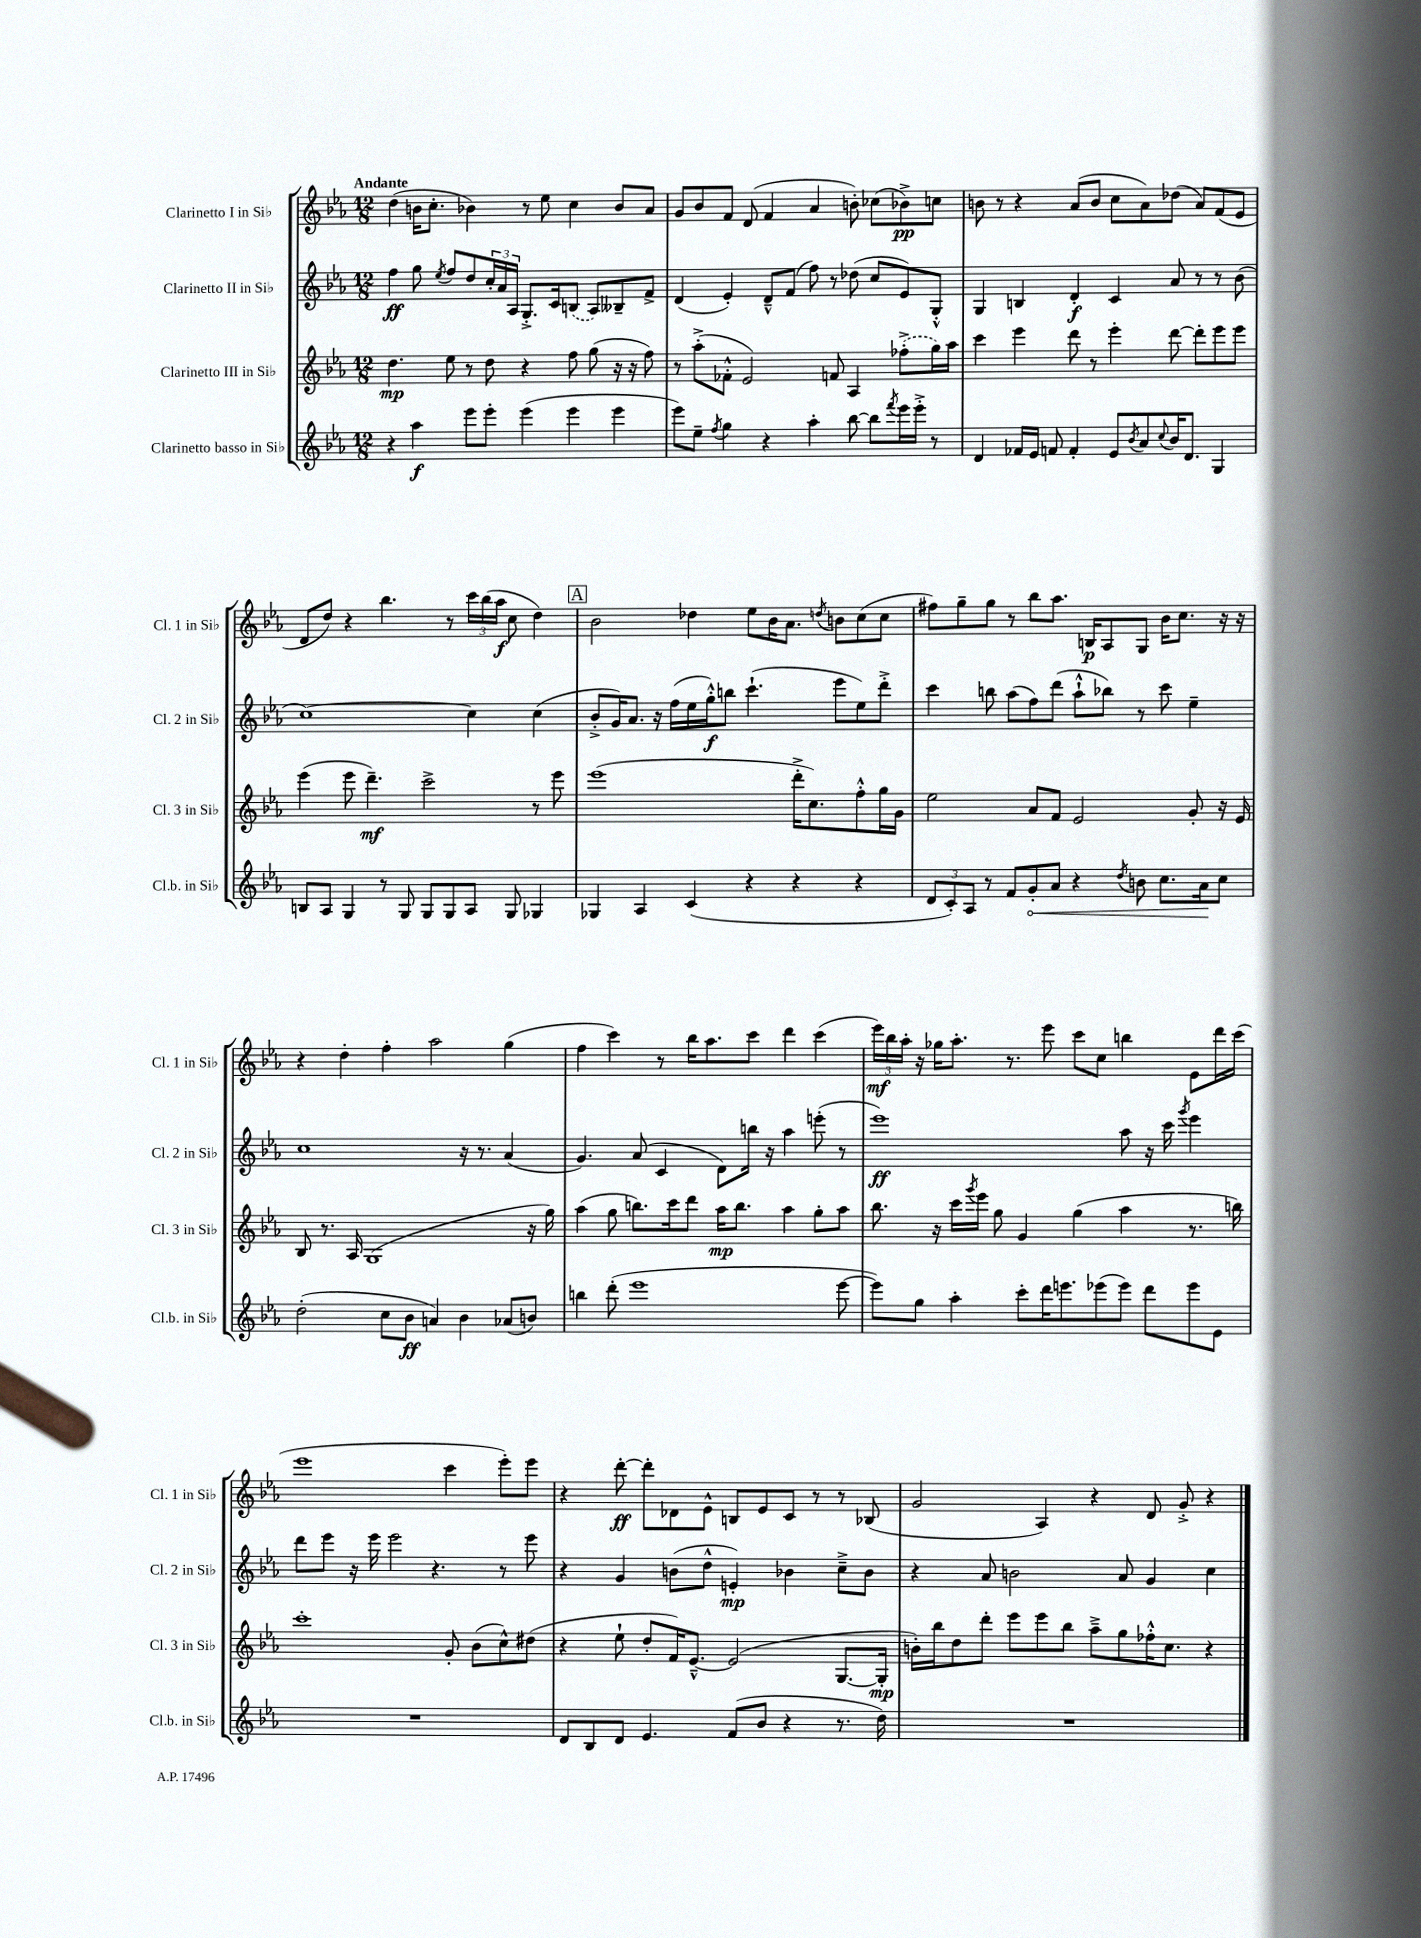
<<
\new StaffGroup <<
\new Staff = "s0" \with { instrumentName = "Clarinetto I in Sib" shortInstrumentName = "Cl. 1 in Sib" } {
    \clef treble \key ees \major \numericTimeSignature \time 12/8 \tempo "Andante"
    d''4( b'16 c''8.-. bes'4) r8 ees''8 c''4 bes'8 aes'8 |
    g'8 bes'8 f'8 d'8( f'4 aes'4 b'8-.) ces''8( bes'8->\pp) c''8 |
    b'8 r8 r4 aes'8( b'8 c''8 aes'8) des''8( aes'8) f'8( ees'8 |
    d'8 d''8) r4 bes''4. r8 \tuplet 3/2 { c'''16 bes''16( aes''16\f } c''8 d''4) |
    \mark \markup { \box "A" } bes'2 des''4 ees''8 bes'16 aes'8. \acciaccatura { d''8 } b'8 c''8( c''8 |
    fis''8) g''8-- g''8 r8 bes''8 aes''8. b16\p aes8 g8 bes'16 c''8. r16 r16 |
    r4 d''4-. f''4-. aes''2 g''4( |
    f''4 c'''4) r8 bes''16 aes''8. c'''8 d'''4 c'''4( |
    \tuplet 3/2 { ees'''16\mf) bes''16 aes''16-. } r16 ges''16 aes''8.-. r8. ees'''8 c'''8 c''8 b''4 ees'8 d'''16 c'''16( |
    ees'''1 c'''4 ees'''8-.) ees'''8 |
    r4 d'''8~-.\ff d'''8-. des'8 ees'8-^ b8 ees'8 c'8 r8 r8 bes8( |
    g'2 aes4) r4 d'8 g'8-.-> r4 \bar "|." |
}
\new Staff = "s1" \with { instrumentName = "Clarinetto II in Sib" shortInstrumentName = "Cl. 2 in Sib" } {
    \clef treble \key ees \major \numericTimeSignature \time 12/8
    f''4\ff g''8 \acciaccatura { ees''8 } f''8 d''8 \tuplet 3/2 { c''16-. aes'16 aes16 } g8.-.-> c'16 \once \slurDashed b8( aes8) beses8-- f'8-> |
    d'4( ees'4-.) d'8---^ f'8( f''8) r8 des''8( c''8 ees'8) g8-.-^ |
    g4 b4 d'4-.\f c'4 aes'8 r8 r8 bes'8( |
    c''1~) c''4 c''4( |
    \mark \markup { \box "A" } bes'8-.-> g'16) aes'8. r16 f''16( ees''16 g''16-.-^\f) b''8 c'''4.-!( ees'''8 ees''8) d'''8-.-> |
    c'''4 b''8 aes''8( f''8) d'''8( aes''8-!-^ bes''8) r8 c'''8 ees''4-- |
    c''1 r16 r8. aes'4( |
    g'4.) aes'8( c'4 d'8) b''16 r16 aes''4 e'''8-.( r8 |
    ees'''1\ff) aes''8 r16 c'''16 \acciaccatura { g'''8 } ees'''4 |
    d'''8 ees'''8 r16 ees'''16 ees'''2 r4. r8 ees'''8 |
    r4 g'4 b'8( d''8-^ e'4-.\mp) bes'4 c''8---> bes'8 |
    r4 aes'8 b'2 aes'8 g'4 c''4 \bar "|." |
}
\new Staff = "s2" \with { instrumentName = "Clarinetto III in Sib" shortInstrumentName = "Cl. 3 in Sib" } {
    \clef treble \key ees \major \numericTimeSignature \time 12/8
    d''4.\mp ees''8 r8 d''8 r4 f''8 g''8( r16 r16 f''8) |
    r8 aes''8-.->( fes'8-.-^ ees'2) f'8 aes4 \once \slurDashed fes''8-.->( g''16) aes''16 |
    c'''4 ees'''4 d'''8 r8 ees'''4-. d'''8~ d'''8-. ees'''8 ees'''8 |
    ees'''4( ees'''8 d'''4.--\mf) c'''2-> r8 ees'''8 |
    \mark \markup { \box "A" } ees'''1( d'''16-.-> c''8.) f''8-.-^ g''16 g'16 |
    ees''2 aes'8 f'8 ees'2 g'8-. r16 ees'16 |
    bes8 r8. aes16 g1( r16 g''16) |
    aes''4( g''8 b''8.) c'''16 d'''8 aes''16\mp b''8. aes''4 g''8-. aes''8 |
    bes''8. r16 c'''16 \acciaccatura { g'''8 } ees'''16 g''8 g'4 g''4( aes''4 r8. b''16) |
    c'''1-. g'8-. bes'8( c''8-^) dis''8( |
    r4 ees''8-! d''8-. f'16) ees'8.~---^ ees'2( g8.~ g16-.\mp |
    b'16-.) bes''16 d''8 d'''8-. ees'''8 ees'''8 bes''8 aes''8---> g''8 fes''16-.-^ c''8. r4 \bar "|." |
}
\new Staff = "s3" \with { instrumentName = "Clarinetto basso in Sib" shortInstrumentName = "Cl.b. in Sib" } {
    \clef treble \key ees \major \numericTimeSignature \time 12/8
    r4 aes''4\f ees'''8 ees'''8-. ees'''4( ees'''4 ees'''4 |
    ees'''8) ees''8-- \acciaccatura { f''8 } g''4 r4 aes''4-. bes''8~ bes''8 \acciaccatura { f'''8 } ees'''16 ees'''16-.-> r8 |
    d'4 fes'16 ees'16 f'8 f'4-. ees'8 \acciaccatura { bes'8 } aes'8 \appoggiatura { c''8 } bes'16 d'8. g4 |
    b8 aes8 g4 r8 g8 g8 g8 aes8 g8 ges4 |
    \mark \markup { \box "A" } ges4 aes4 c'4( r4 r4 r4 |
    \tuplet 3/2 { d'8 c'8-.) aes8 } r8 f'8 \once \override Hairpin.circled-tip = ##t g'8-.\< aes'8 r4 \acciaccatura { d''8 } b'8 c''8. aes'16\! c''8 |
    d''2-.( c''8 bes'8\ff a'4) bes'4 aes'8( b'8) |
    b''4 d'''8-.( ees'''1 ees'''8~ |
    ees'''8) g''8 aes''4-. c'''8-. d'''16 e'''8. ees'''8( ees'''8) d'''8 ees'''8 ees'8 |
    R1. |
    d'8 bes8 d'8 ees'4. f'8( bes'8 r4 r8. d''16) |
    R1. \bar "|." |
}
>>
>>
\layout { \context { \Score \remove "Bar_number_engraver" } }
